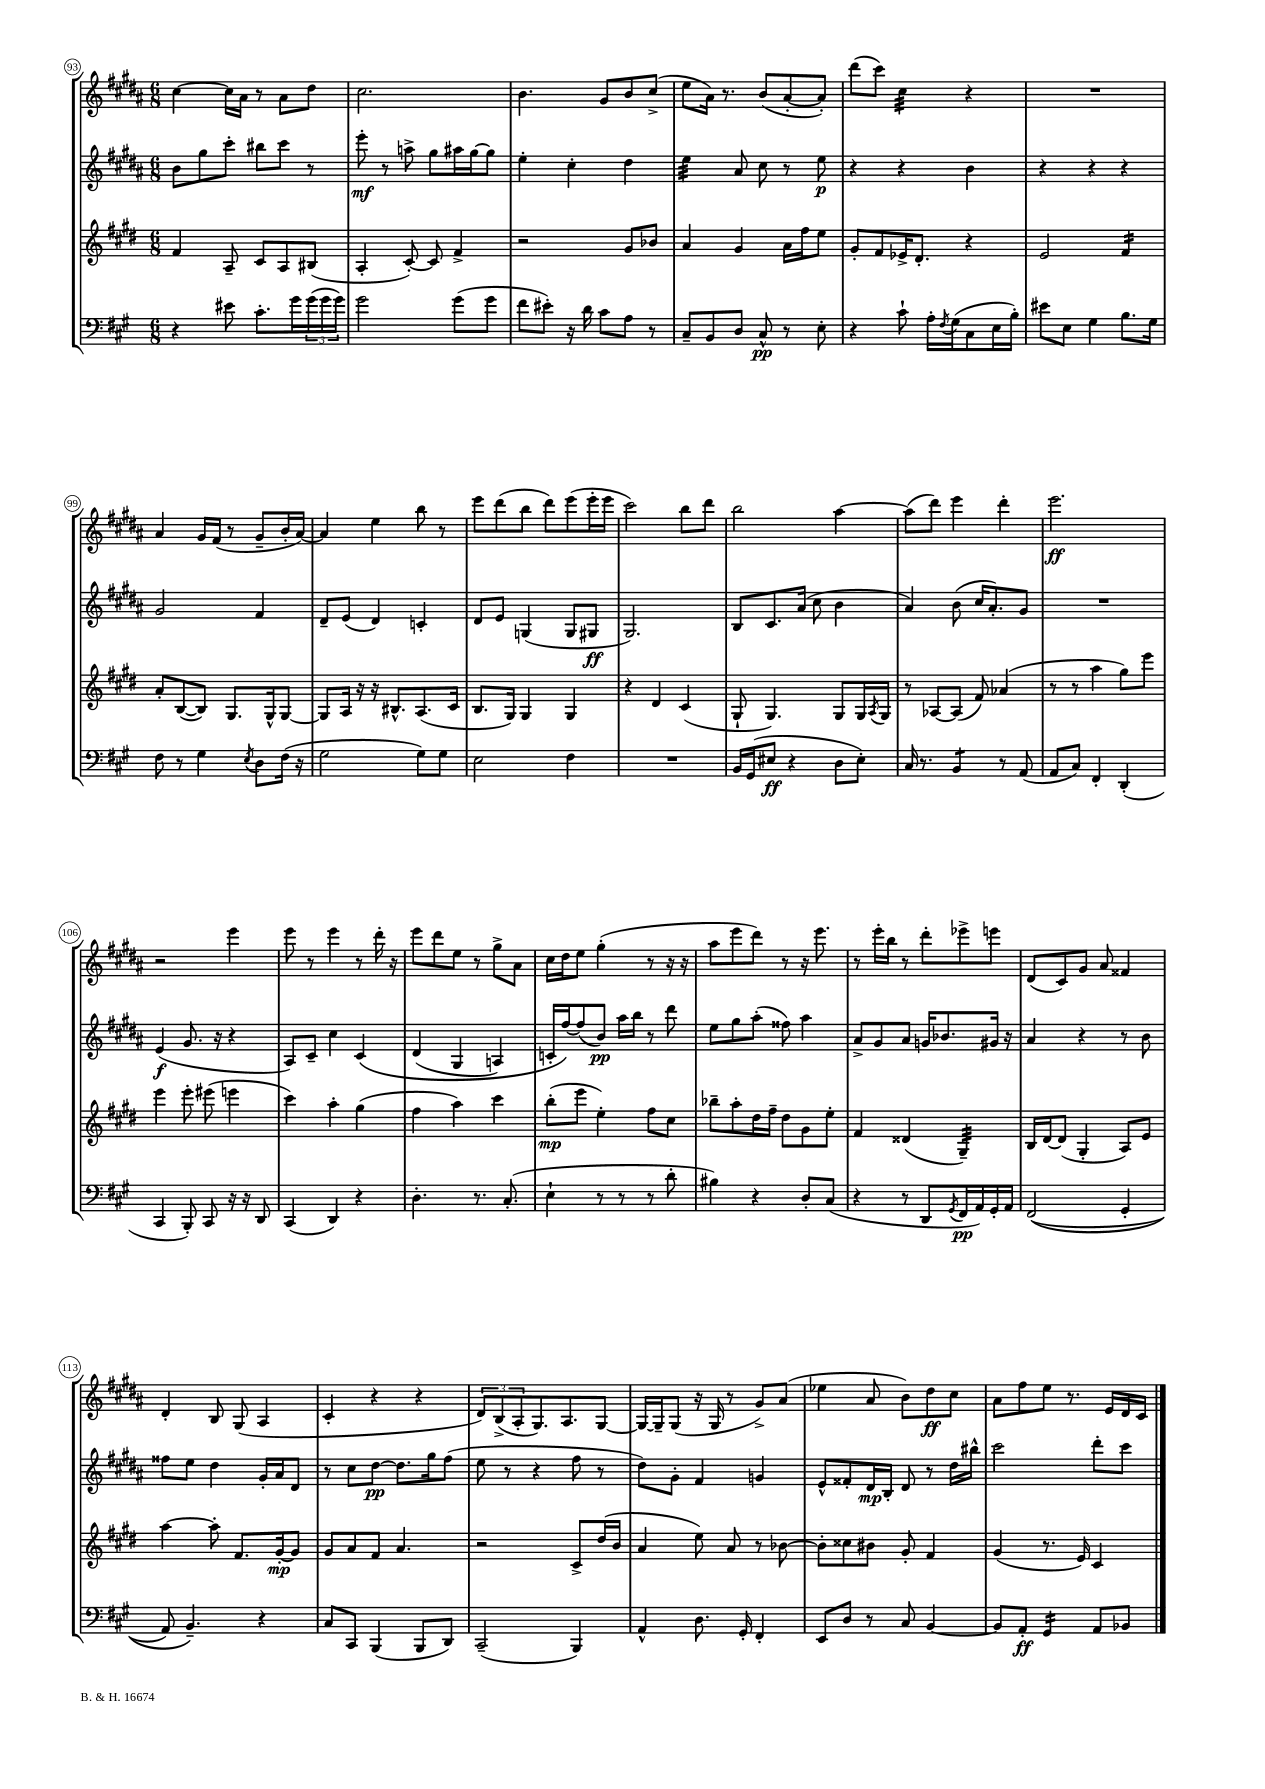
<<
\new StaffGroup <<
\new Staff = "s0" {
    \clef treble \key b \major \numericTimeSignature \time 6/8
    cis''4~ cis''16 ais'16 r8 ais'8 dis''8 |
    cis''2. |
    b'4. gis'8 b'8 cis''8->( |
    e''8 ais'16) r8. b'8( ais'8~-. ais'8-.) |
    dis'''8( cis'''8) cis''4:32 r4 |
    R2. |
    ais'4 gis'16 fis'16( r8 gis'8-- b'16-. ais'16~) |
    ais'4 e''4 b''8 r8 |
    e'''8 dis'''8( b''8 dis'''8) e'''8( e'''16-. e'''16 |
    cis'''2) b''8 dis'''8 |
    b''2 ais''4~ |
    ais''8( dis'''8) e'''4 dis'''4-. |
    e'''2.\ff |
    r2 e'''4 |
    e'''8 r8 e'''4 r8 dis'''16-. r16 |
    e'''8 dis'''8 e''8 r8 gis''8-> ais'8 |
    cis''16 dis''16 e''8 gis''4-.( r8 r16 r16 |
    ais''8 e'''8 dis'''8) r8 r16 e'''8. |
    r8 e'''16-. b''16 r8 dis'''8-. ees'''8-> e'''8 |
    dis'8( cis'8) gis'8 ais'8 fisis'4 |
    dis'4-. b8 gis8( ais4 |
    cis'4-. r4 r4 |
    \tuplet 3/2 { dis'8) b8->( ais8-. } gis8.) ais8. gis8~ |
    gis16~ gis16-- gis8( r16 gis16 r8 gis'8->) ais'8( |
    ees''4 ais'8 b'8) dis''8\ff cis''8 |
    ais'8 fis''8 e''8 r8. e'16 dis'16 cis'16 \bar "|." |
}
\new Staff = "s1" {
    \clef treble \key b \major \numericTimeSignature \time 6/8
    b'8 gis''8 cis'''8-. bis''8 cis'''8 r8 |
    e'''8-.\mf r8 a''8-> gis''8 ais''16 gis''16~ gis''8 |
    e''4-. cis''4-. dis''4 |
    e''4:32 ais'8 cis''8 r8 e''8\p |
    r4 r4 b'4 |
    r4 r4 r4 |
    gis'2 fis'4 |
    dis'8-- e'8( dis'4) c'4-. |
    dis'8 e'8 g4( g8 gis8\ff |
    gis2.) |
    b8 cis'8. ais'16( cis''8 b'4 |
    ais'4) b'8( cis''16 ais'8.-.) gis'8 |
    R2. |
    e'4\f( gis'8. r16 r4 |
    ais8) cis'8-- cis''4 cis'4\( |
    dis'4( gis4 a4) |
    c'16-. fis''16~\) fis''8( b'8\pp) ais''16 b''16 r8 dis'''8 |
    e''8 gis''8 ais''8-.( fisis''8) ais''4 |
    ais'8-> gis'8 ais'8 g'16 bes'8. gis'16 r16 |
    ais'4 r4 r8 b'8 |
    fisis''8 e''8 dis''4 gis'16-. ais'16 dis'8 |
    r8 cis''8 dis''8~\pp dis''8. gis''16 fis''8( |
    e''8 r8 r4 fis''8 r8 |
    dis''8) gis'8-. fis'4 g'4 |
    e'8-^ fisis'8-. dis'16\mp b16-. dis'8 r8 dis''16 bis''16-^ |
    cis'''2 dis'''8-. cis'''8 \bar "|." |
}
\new Staff = "s2" {
    \clef treble \key e \major \numericTimeSignature \time 6/8
    fis'4 a8-- cis'8 a8 bis8( |
    a4-. cis'8~-.) cis'8 fis'4-> |
    r2 gis'8 bes'8 |
    a'4 gis'4 a'16 fis''16 e''8 |
    gis'8-. fis'8 ees'16-> dis'8.-. r4 |
    e'2 fis'4:16 |
    a'8-. b8~( b8) gis8. gis16-^ gis8~ |
    gis8 a16 r16 r16 bis8.-^ a8.( cis'16 |
    b8. gis16) gis4 gis4 |
    r4 dis'4 cis'4( |
    gis8-! gis4.) gis8 gis16 \acciaccatura { a8 } gis16 |
    r8 aes8~ aes8( fis'8) aes'4( |
    r8 r8 a''4 gis''8) e'''8 |
    e'''4 e'''8-. eis'''8( e'''4 |
    cis'''4) a''4-. gis''4( |
    fis''4 a''4) cis'''4 |
    b''8-.\mp( e'''8 e''4-.) fis''8 cis''8 |
    bes''8-- a''8-. dis''16 fis''16-- dis''8 gis'8 e''8-. |
    fis'4 disis'4( gis4:32--) |
    b16 dis'16~ dis'8( gis4-. a8) e'8 |
    a''4~ a''8-. fis'8. gis'16~-.\mp gis'8 |
    gis'8 a'8 fis'8 a'4. |
    r2 cis'8-> dis''16( b'16 |
    a'4 e''8) a'8 r8 bes'8~ |
    bes'8-. cisis''8 bis'8 gis'8-. fis'4 |
    gis'4( r8. e'16) cis'4 \bar "|." |
}
\new Staff = "s3" {
    \clef bass \key a \major \numericTimeSignature \time 6/8
    r4 eis'8 cis'8.-. gis'16 \tuplet 3/2 { gis'16( gis'16 gis'16) } |
    gis'2 gis'8( gis'8 |
    fis'8 eis'8-.) r16 d'16 cis'8 a8 r8 |
    cis8-- b,8 d8 cis8-^\pp r8 e8-. |
    r4 cis'8-! a16-. \acciaccatura { fis8 } gis16( cis8 e16 b16-.) |
    eis'8 e8 gis4 b8. gis16 |
    fis8 r8 gis4 \acciaccatura { e8 } d8 fis16( r16 |
    gis2 gis8) gis8 |
    e2 fis4 |
    R2. |
    b,16 gis,16( eis8\ff r4 d8 eis8-.) |
    cis16 r8. b,4:8 r8 a,8( |
    a,8 cis8) fis,4-. d,4-.( |
    cis,4 b,,8-.) cis,8 r16 r16 d,8 |
    cis,4( d,4) r4 |
    d4.-. r8. cis8.-.( |
    e4-! r8 r8 r8 d'8-. |
    bis4) r4 d8-. cis8( |
    r4 r8 d,8 \acciaccatura { gis,8 } fis,16\pp a,16) gis,16-. a,16 |
    fis,2(\( gis,4-. |
    a,8) b,4.--\) r4 |
    cis8 cis,8 b,,4( b,,8 d,8) |
    cis,2--( b,,4) |
    a,4-^ d8. gis,16-. fis,4-. |
    e,8 d8 r8 cis8 b,4~ |
    b,8 a,8-.\ff gis,4:16 a,8 bes,8 \bar "|." |
}
>>
>>
\layout { \context { \Score currentBarNumber = #93 \override BarNumber.stencil = #(make-stencil-circler 0.1 0.3 ly:text-interface::print) } }
